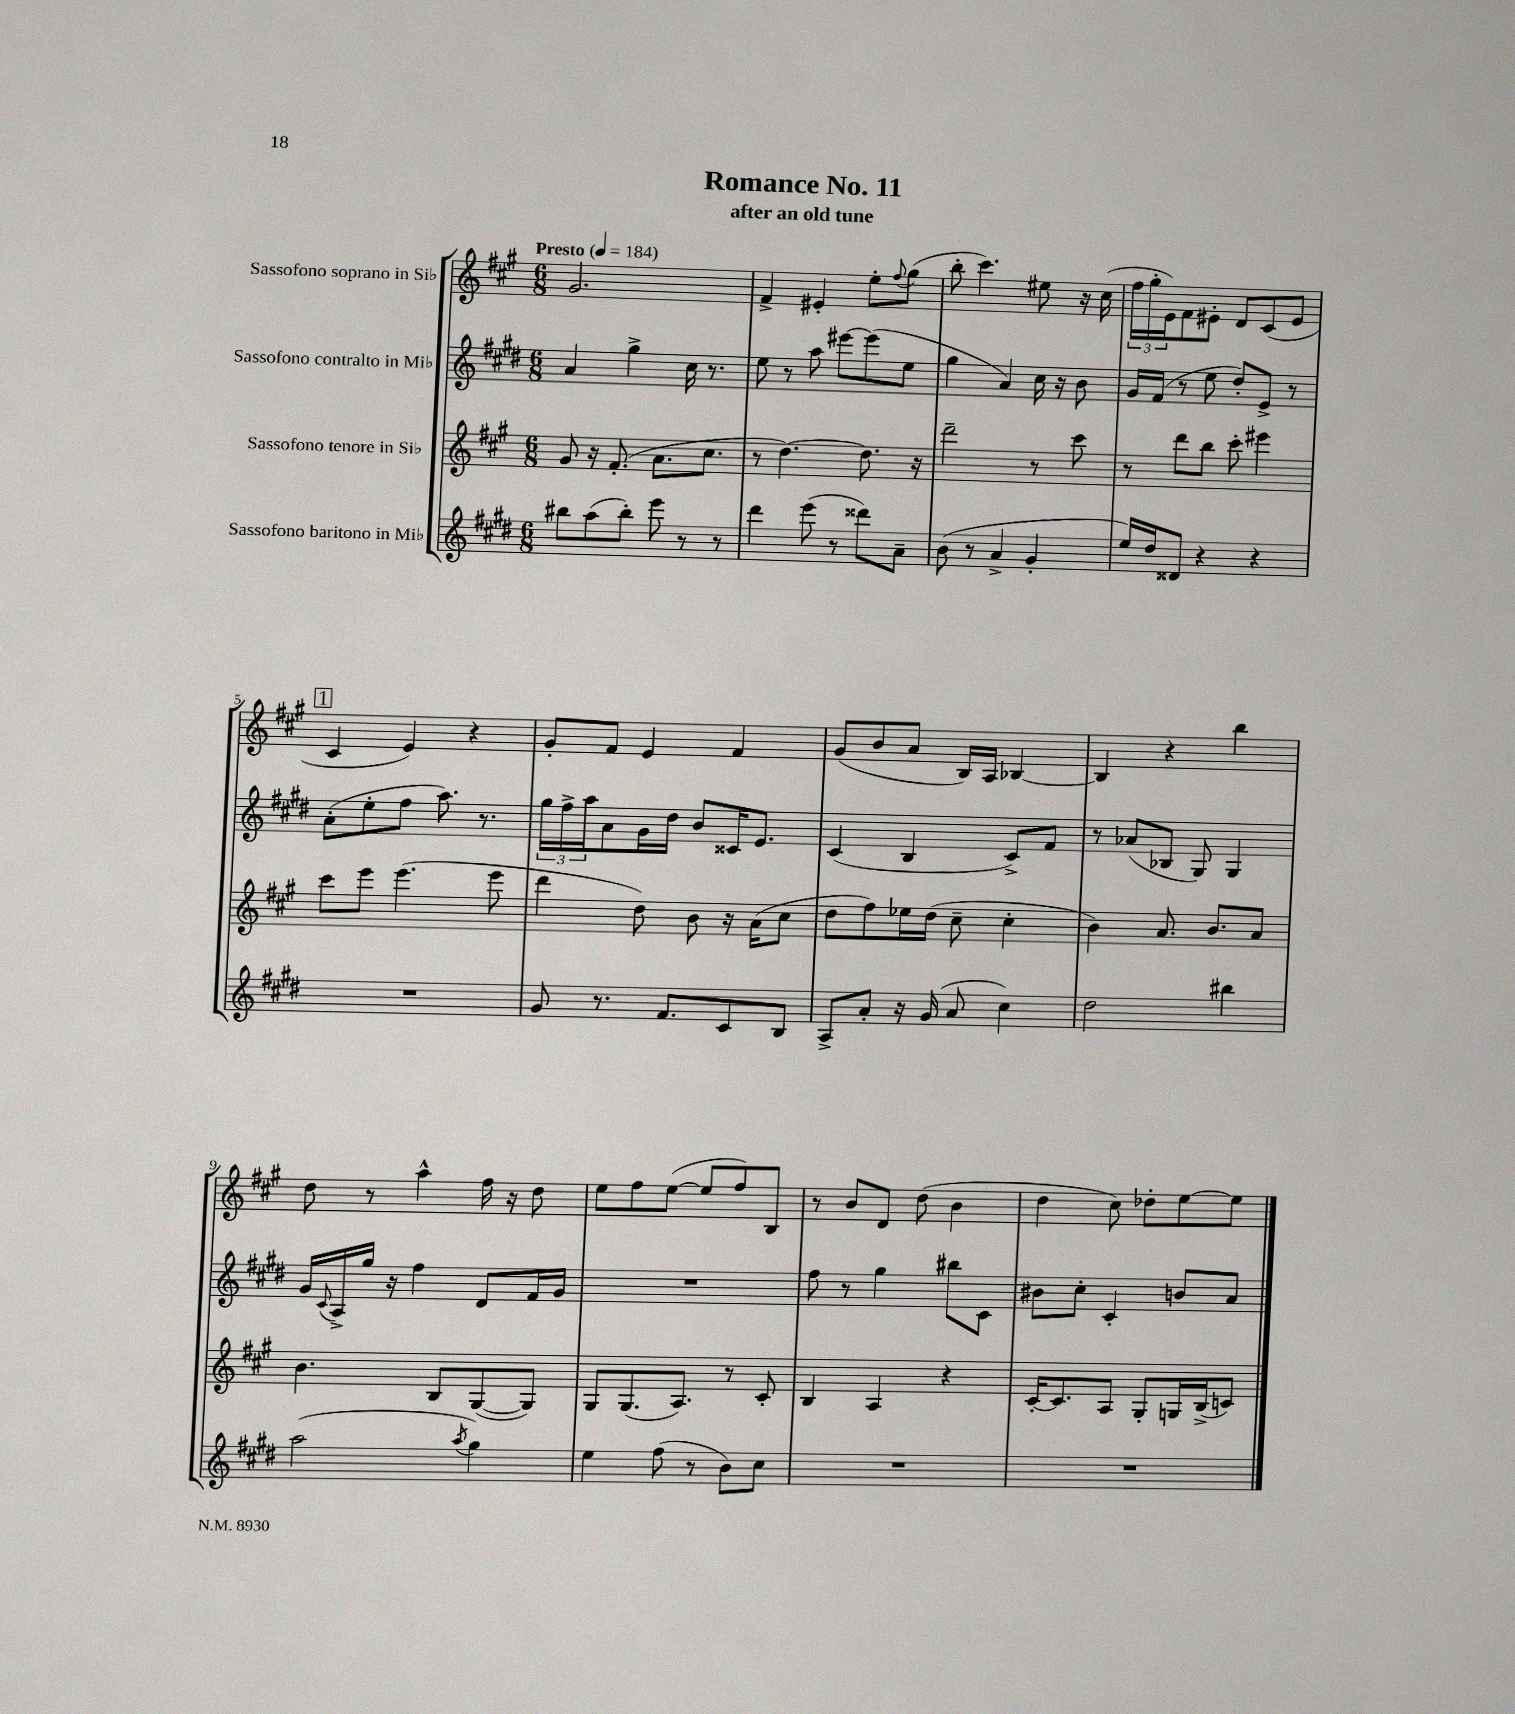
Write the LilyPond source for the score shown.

\header { title = "Romance No. 11" subtitle = "after an old tune" }
<<
\new StaffGroup <<
\new Staff = "s0" \with { instrumentName = "Sassofono soprano in Sib" } {
    \clef treble \key a \major \numericTimeSignature \time 6/8 \tempo "Presto" 4 = 184
    gis'2. |
    fis'4-> eis'4-. e''8-. \appoggiatura { fis''8 } gis''8( |
    b''8-. cis'''4.) eis''8 r16 cis''16( |
    \tuplet 3/2 { fis''16 gis''16-. e'16) } fis'8 eis'8-. d'8 cis'8( eis'8 |
    \mark \markup { \box "1" } cis'4 e'4) r4 |
    gis'8-. fis'8 e'4 fis'4 |
    gis'8( b'8 a'8 b16) a16 bes4~ |
    bes4 r4 b''4 |
    d''8 r8 a''4-^ fis''16 r16 d''8 |
    e''8 fis''8 e''8~( e''8 fis''8) b8 |
    r8 b'8 d'8 d''8( b'4 |
    d''4 cis''8) des''8-. e''8~ e''8 \bar "|." |
}
\new Staff = "s1" \with { instrumentName = "Sassofono contralto in Mib" } {
    \clef treble \key e \major \numericTimeSignature \time 6/8
    a'4 gis''4-> cis''16 r8. |
    e''8 r8 a''8 eis'''8~ eis'''8( e''8 |
    gis''4 a'4) cis''16 r16 b'8 |
    gis'16 fis'16( r8 e''8 dis''8-.) e'8-> r8 |
    \mark \markup { \box "1" } a'8-.( e''8-. fis''8 a''8.) r8. |
    \tuplet 3/2 { gis''16 fis''16-> a''16 } a'8 gis'16 dis''16 b'8 cisis'16 e'8. |
    cis'4( b4 cis'8->) fis'8 |
    r8 aes'8( bes8 gis8) gis4 |
    gis'16 \appoggiatura { cis'8 } a16-> gis''16 r16 fis''4 dis'8 fis'16 gis'16 |
    R2. |
    fis''8 r8 gis''4 bis''8 cis'8 |
    bis'8 cis''8-. cis'4-. b'8 a'8 \bar "|." |
}
\new Staff = "s2" \with { instrumentName = "Sassofono tenore in Sib" } {
    \clef treble \key a \major \numericTimeSignature \time 6/8
    gis'8 r16 fis'8.-.( a'8. cis''8. |
    r8 d''4.~) d''8. r16 |
    d'''2-- r8 cis'''8 |
    r8 d'''8 b''8 cis'''8-. eis'''4 |
    \mark \markup { \box "1" } cis'''8 e'''8 e'''4.( e'''8 |
    d'''4 d''8) b'8 r16 a'16( cis''8 |
    d''8 fis''8) ees''16 d''16( cis''8-- cis''4-. |
    b'4) a'8. b'8. a'8 |
    b'4. b8 gis8~( gis8) |
    gis8 gis8.( a8.) r8 cis'8-. |
    b4 a4 r4 |
    cis'16~-. cis'8. a8 gis8-. g16 b16->( c'8) \bar "|." |
}
\new Staff = "s3" \with { instrumentName = "Sassofono baritono in Mib" } {
    \clef treble \key e \major \numericTimeSignature \time 6/8
    bis''8 a''8( bis''8-.) e'''8 r8 r8 |
    dis'''4 e'''8( r8 disis'''8) a'8-- |
    b'8( r8 a'4-> gis'4-. |
    e''16) dis''16 disis'8 r4 r4 |
    \mark \markup { \box "1" } R2. |
    gis'8 r8. fis'8. cis'8 b8 |
    a8-> a'8-. r16 gis'16( a'8 cis''4) |
    dis''2 bis''4 |
    a''2( \acciaccatura { a''8 } gis''4) |
    e''4 fis''8( r8 b'8) cis''8 |
    R2. |
    R2. \bar "|." |
}
>>
>>
